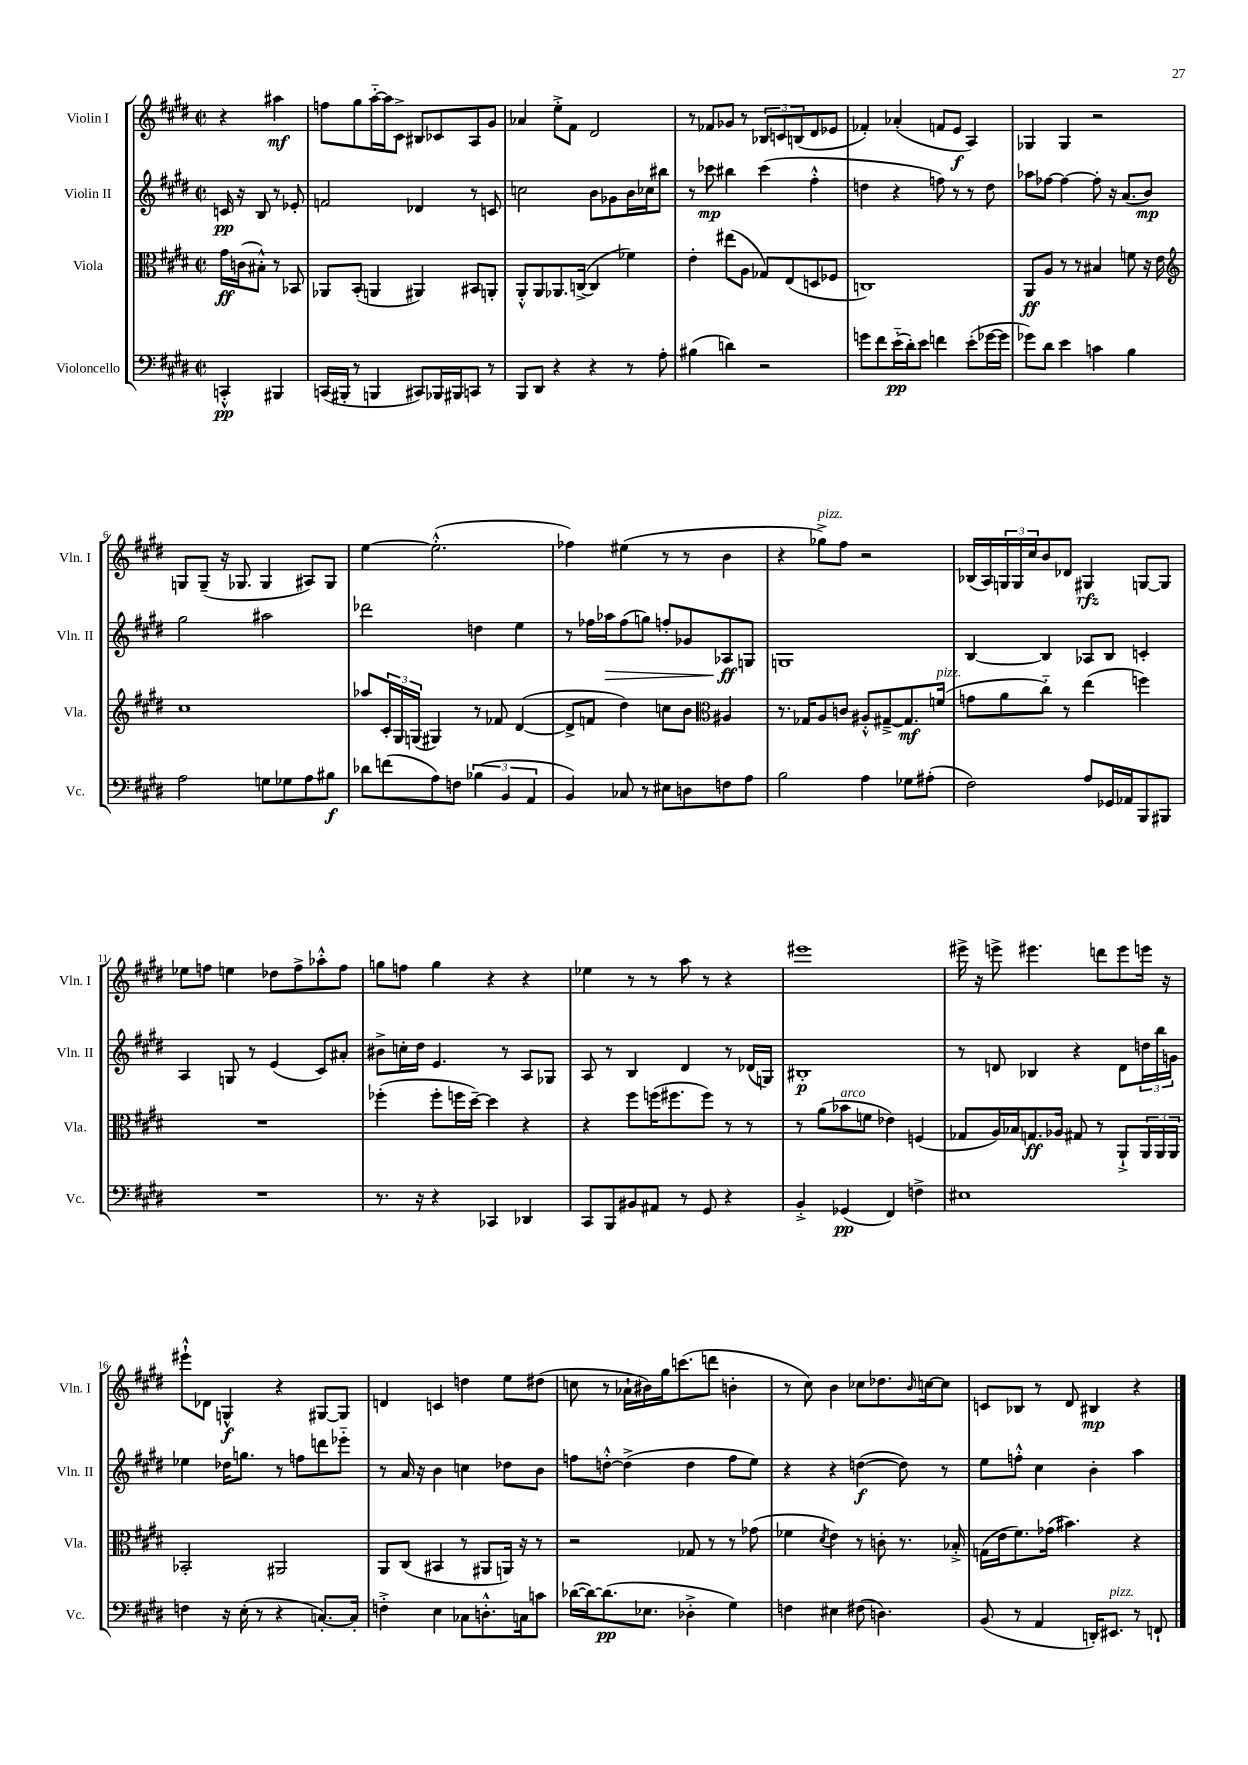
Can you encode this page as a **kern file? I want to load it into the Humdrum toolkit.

**kern	**kern	**kern	**kern
*staff4	*staff3	*staff2	*staff1
*clefF4	*clefC3	*clefG2	*clefG2
*k[f#c#g#d#]	*k[f#c#g#d#]	*k[f#c#g#d#]	*k[f#c#g#d#]
*M2/2	*M2/2	*M2/2	*M2/2
*met(c|)	*met(c|)	*met(c|)	*met(c|)
4CC'^^/	16g#\LL	16c/	4r
.	(16c\J	16r	.
.	8B#'^^\J)	8B/	.
4BBB#/	8r	8r	4aa#\
.	8BB-/	8e-'/	.
=	=	=	=
(16CC/LL	8AA-/L	2f/	8ff\L
16BBB#'/JJ	.	.	.
8r	(8BB'/J	.	8gg#\
4BBB/	4AA/	.	[16aa'~\L
.	.	.	16aa\]J
.	.	.	8c#^\J
8CC#/L)	4AA#/)	4d-/	8B#/L
16BBB-/L	.	.	8c-/
16BBB#/J	.	.	.
8CC/J	8BB#/L	8r	8A/
8r	8AA'/J	8c/	8g#/J
=	=	=	=
8BBB/L	8AA'^^/L	2cc\	4a-/
8DD#/J	8AA/	.	.
4r	8.AA-/	.	8ee'^\L
.	.	.	8f#\J
.	([16C^/Jk	.	.
4r	4C/]	8b\L	2d#/
.	.	8g-\	.
8r	4f-\)	16b\L	.
.	.	16cc-\J	.
8A'\	.	8bb#\J	.
=	=	=	=
(4B#\	4e'\	8r	8r
.	.	8ccc-\	8f-/L
4d\)	(8ee#\L	4bb#\	8g-/J
.	8A\J	.	8r
2r	8G-/L)	(4ccc-\	12B-/L
.	.	.	12c/
.	(8E/	.	.
.	.	.	(12B/
.	8D/	4ff#'^^\	8d#/
.	8F-/J	.	8e-/J
=	=	=	=
8g\L	1C)	4dd\	4f-'/)
8f#\	.	.	.
(16e'~\L	.	4r	(4a-'/
16d#'\J)	.	.	.
8e\J	.	.	.
4f\	.	8ff\)	8f/L
.	.	8r	8e/J
(8e'\L	.	8r	4A/)
[16g-\L	.	8dd\	.
16g-\]JJ	.	.	.
=	=	=	=
8g-\L)	8AA/L	8aa-\L	4G-/
8d#\J	8A/J	[8ff-\J	.
4e\	8r	4ff-\_	4G-/
.	8r	.	.
4c\	4B#/	8ff-'\]	2r
.	.	16r	.
.	.	(8.a/L	.
4B\	8f\	.	.
.	16r	8b/J)	.
.	16e\	.	.
=	=	=	=
*	*clefG2	*	*
2A\	1cc#	2gg#\	8G/L
.	.	.	(8G~/J
.	.	.	16r
.	.	.	8.G-/
8G\L	.	2aa#\	4G-/
8G-\	.	.	.
8A\	.	.	8A#/L)
8B#\J	.	.	8G-/J
=	=	=	=
8d-\L	8aa-/L	2ddd-\	[4ee\
(8f\	24c#'/L	.	.
.	24G#/	.	.
.	(24G/JJ	.	.
8A\)	4G#/)	.	(2.ee'^^\]
8F\J	.	.	.
(6B-\	8r	4dd\	.
.	8f-/	.	.
6BB/	.	.	.
.	([4d#/	4ee\	.
6AA/	.	.	.
=	=	=	=
4BB/)	8d#^/]L	8r	4ff-\)
.	8f/J	16ff-\LL	.
.	.	16aa-\J	.
8C-/	4dd#\)	(8ff-\	(4ee#\
8r	.	8gg\J)	.
8E#\L	8cc\L	8ff'/L	8r
8D\	8b\J	8g-/	8r
*	*clefC3	*	*
8F\	4A#/	8A-/	4b\
8A\J	.	8G/J	.
=	=	=	=
2B\	8.r	1G	4r
.	16G-/LK	.	.
.	8A/	.	8gg-^\L)
.	8c/J	.	8ff#\J
4A\	8A#'^^/L	.	2r
.	[8G#~^/	.	.
8G-\L	8.G#/]	.	.
(8A#'\J	.	.	.
.	(16f/Jk	.	.
=	=	=	=
2F#\)	8g\L	[4B/	(16B-/LL
.	.	.	16A/)
.	8a\	.	24G/
.	.	.	24G/
.	.	.	24cc#/J
.	8cc#'~\J)	4B/]	8b/
.	8r	.	8d-/J
8A/L	(4ee\	8A-/L	4G#/
16GG-/L	.	8B/J	.
16AA-/J	.	.	.
8BBB/	4ff\)	4c'/	[8G/L
8BBB#/J	.	.	8G/]J
=	=	=	=
1r	1r	4A/	8ee-\L
.	.	.	8ff\J
.	.	8G/	4ee\
.	.	8r	.
.	.	(4e/	8dd-\L
.	.	.	8ff^\
.	.	8c#/L)	8aa-'^^\
.	.	8a#'/J	8ff\J
=	=	=	=
8.r	(4ff-'\	8b#^\L	8gg\L
.	.	16cc'\L	8ff\J
16r	.	16dd#\JJ	.
4r	8ff-'\L	4.e/	4gg\
.	16ff\L	.	.
.	[16dd#~\JJ)	.	.
4CC-/	4dd#\]	.	4r
.	.	8r	.
4DD-/	4r	8A/L	4r
.	.	8G-/J	.
=	=	=	=
8CC#/L	4r	8A/	4ee-\
8BBB/	.	8r	.
8BB#/	8ff#\L	4B/	8r
8AA#/J	(16ff\K	.	8r
.	8.ff#\	.	.
8r	.	4d#/	8aa\
8GG#/	8ff#\J)	.	8r
4r	8r	8r	4r
.	8r	(16d-/LL	.
.	.	16G/JJ)	.
=	=	=	=
4BB'^/	8r	1B#'	1eee#
.	(8a\L	.	.
(4GG-/	8b-\	.	.
.	8f\J	.	.
4FF#/)	4e-\)	.	.
4F^\	(4F/	.	.
=	=	=	=
1E#	8G-/L	8r	16eee#^\
.	.	.	16r
.	16A/L)	8d/	8eee^\
.	16B-/J	.	.
.	8.G/	4B-/	4.eee#\
.	16A-/Jk	.	.
.	8G#/	4r	.
.	8r	.	8ddd\L
.	8AA`^/L	8d\L	8eee#\
.	24AA/L	24dd\L	16eee\Jk
.	24AA/	24bb\	.
.	.	.	16r
.	24AA/JJ	24g\JJ	.
=	=	=	=
4F\	2BB-'/	4ee-\	8eee#`^^\L
.	.	.	8d-\J
16r	.	16dd-\LK	4G^^/
(16E'\	.	8.gg\J	.
8r	.	.	.
4r	2AA#/	8r	4r
.	.	8ff\L	.
[8.C'/L)	.	8ddd\	[8G#/L
.	.	8eee-'~\J	8G#/]J
16C'/]Jk	.	.	.
=	=	=	=
4F'^\	8AA/L	8r	4d/
.	(8C#/J	16a/	.
.	.	16r	.
4E\	4BB#/	4b\	4c/
8C-\L	8r	4cc\	4dd\
8.D'^^\	8AA#/L	.	.
.	16AA/Jk)	8dd-\L	8ee\L
16C\k	16r	.	.
8c\J	8r	8b\J	(8dd#\J
=	=	=	=
([16d-\LL	2r	8ff\L	8cc\
16d-\_J)	.	.	.
(8.d-\]	.	[8dd'^^\J	8r
.	.	(4dd^\]	16a-`\LL
8.E-\J	.	.	16b#\)
.	.	.	16gg#\J
.	.	.	(8.ccc\
4D-'^\	8G-/	4dd\	.
.	8r	.	8ddd\J
4G#\)	8r	8ff\L	4b'\
.	(8g-\	8ee\J)	.
=	=	=	=
4F\	4f-\	4r	8r
.	.	.	8cc#\)
.	8qd#/	.	.
4E#\	4e\)	4r	4b\
(8F#\	8r	([4dd\	8cc-\L
4.D\)	8c'\	.	8.dd-\
.	8.r	8dd\])	.
.	.	.	16qqb/
.	.	.	[16cc\k
.	.	8r	8cc\]J
.	16B-'^/	.	.
=	=	=	=
(8BB/	(16G\LL	8ee\L	8c/L
.	16e\J	.	.
8r	8.f#\)	8ff'^^\J	8B-/J
4AA/	.	4cc#\	8r
.	(16g-\Jk	.	.
.	4.b#\)	.	8d#/
16DD'/LK)	.	4b'\	4B#/
8.EE#/J	.	.	.
8r	4r	4aa\	4r
8FF`/	.	.	.
==	==	==	==
*-	*-	*-	*-
